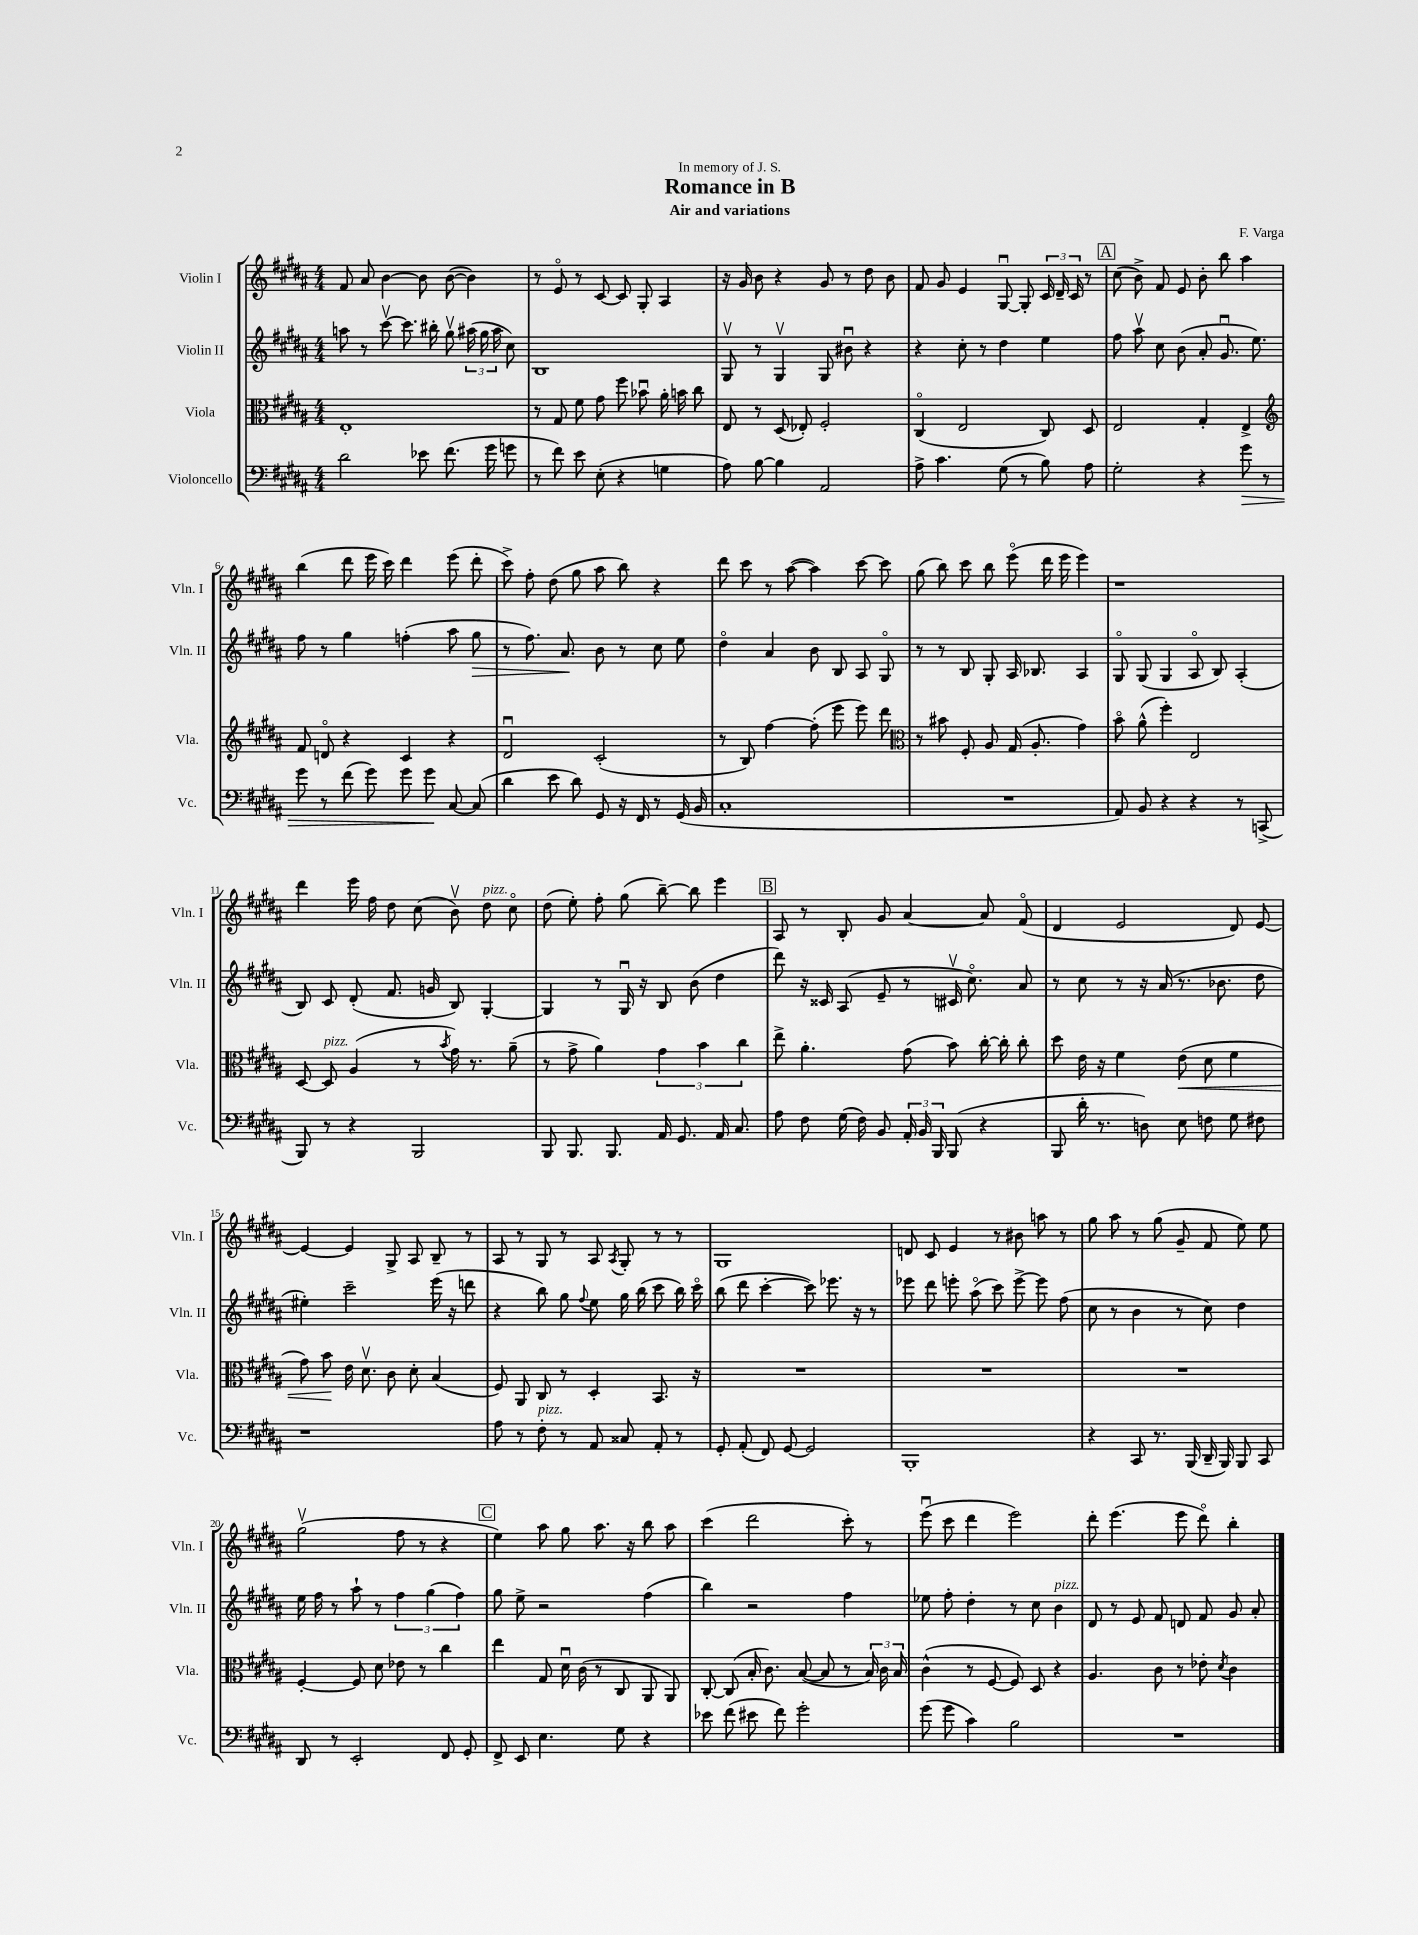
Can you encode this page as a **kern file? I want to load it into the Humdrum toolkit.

**kern	**dynam	**kern	**dynam	**kern	**dynam	**kern
*part4	*part4	*part3	*part3	*part2	*part2	*part1
*staff4	*staff4	*staff3	*staff3	*staff2	*staff2	*staff1
*I"Violoncello	*	*I"Viola	*	*I"Violin II	*	*I"Violin I
*I'Vc.	*	*I'Vla.	*	*I'Vln. II	*	*I'Vln. I
*clefF4	*	*clefC3	*	*clefG2	*	*clefG2
*k[f#c#g#d#a#]	*	*k[f#c#g#d#a#]	*	*k[f#c#g#d#a#]	*	*k[f#c#g#d#a#]
*M4/4	*	*M4/4	*	*M4/4	*	*M4/4
=1	=1	=1	=1	=1	=1	=1
2d#\	.	1E'	.	8aan\	.	8f#/
.	.	.	.	8r	.	8a#/
.	.	.	.	[8ccc#v\	.	[4b\
.	.	.	.	8.ccc#\]	.	.
8e-X\	.	.	.	.	.	8b\]
.	.	.	.	16bb#X'\	.	.
(8.f#\	.	.	.	8gg#v\	.	([8b\
.	.	.	.	(24aa#X\	.	4b\])
.	.	.	.	24gg#\	.	.
16g#\	.	.	.	.	.	.
.	.	.	.	24aa#\	.	.
8gn\	.	.	.	8cc#\)	.	.
=2	=2	=2	=2	=2	=2	=2
8r	.	8r	.	1B	.	8r
8f#\)	.	8G#/	.	.	.	8e/
8e\	.	8f#\	.	.	.	8r
(8E'\	.	8g#\	.	.	.	[8c#/
4r	.	8ff#\	.	.	.	8c#/]
.	.	8b-Xu\	.	.	.	8G#'/
4Gn\	.	16a#'\	.	.	.	4A#/
.	.	16bn\	.	.	.	.
.	.	8cc#\	.	.	.	.
=3	=3	=3	=3	=3	=3	=3
8A#\)	.	8E/	.	8G#v/	.	16r
.	.	.	.	.	.	16g#/
[8B\	.	8r	.	8r	.	8b\
4B\]	.	(8D#/	.	4G#v/	.	4r
.	.	8E-X'/)	.	.	.	.
2AA#/	.	2F#'/	.	8G#/	.	8g#/
.	.	.	.	8b#Xu\	.	8r
.	.	.	.	4r	.	8dd#\
.	.	.	.	.	.	8b\
=4	=4	=4	=4	=4	=4	=4
8A#^\	.	(4C#/	.	4r	.	8f#/
4.c#\	.	.	.	.	.	8g#/
.	.	2E/	.	8cc#'\	.	4e/
.	.	.	.	8r	.	.
(8G#\	.	.	.	4dd#\	.	[8G#u/
8r	.	.	.	.	.	8G#'/]
8B\)	.	8C#/)	.	4ee\	.	24c#/
.	.	.	.	.	.	24d#~/
.	.	.	.	.	.	24c#/
8A#\	.	8D#/	.	.	.	8r
!!LO:REH:place=s1:t=A
=5	=5	=5	=5	=5	=5	=5
2G#'\	.	2E/	.	8ff#\	.	(8cc#\
.	.	.	.	8aa#v\	.	8b^\)
.	.	.	.	8cc#\	.	8f#/
.	.	.	.	(8b\	.	8e/
4r	.	4G#'/	.	8a#'/	.	8b'\
.	.	.	.	8.g#u/	.	8bb\
!	!LO:HP:b	!	!	!	!	!
8g#\	>	4E^/	.	.	.	4aa#\
.	.	.	.	8.ee\)	.	.
8r	.	.	.	.	.	.
!!LO:LB:g=z
=6	=6	=6	=6	=6	=6	=6
*	*	*clefG2	*	*	*	*
8g#\	.	8f#/	.	8ff#\	.	(4bb\
8r	.	8dn/	.	8r	.	.
(8f#\	.	4r	.	4gg#\	.	8ddd#\
8g#\)	.	.	.	.	.	16eee\
.	.	.	.	.	.	16ccc#\)
8g#\	.	4c#/	.	(4ffn'\	.	4ddd#\
8g#\	.	.	.	.	.	.
[8C#/	]	4r	.	8aa#\	.	(8eee\
!	!	!	!	!	!LO:HP:b	!
(8C#/]	.	.	.	8gg#\	>	8ddd#'\
=7	=7	=7	=7	=7	=7	=7
4d#\	.	2d#u/	.	8r	.	8ccc#^\)
.	.	.	.	8.ff#\)	.	8ff#'\
8e\	.	.	.	.	.	(8dd#\
.	.	.	.	8.a#/	.	.
8d#\)	.	.	.	.	.	8gg#\
8GG#/	.	(2c#'/	.	8b\	]	8aa#\
16r	.	.	.	8r	.	8bb\)
16FF#/	.	.	.	.	.	.
8r	.	.	.	8cc#\	.	4r
(16GG#/	.	.	.	8ee\	.	.
16BB/	.	.	.	.	.	.
=8	=8	=8	=8	=8	=8	=8
1C#'	.	8r	.	4dd#\	.	8ddd#\
.	.	8B/)	.	.	.	8ccc#\
.	.	[4ff#\	.	4a#/	.	8r
.	.	.	.	.	.	([8aa#\
.	.	(8ff#'\]	.	8b\	.	4aa#\])
.	.	8eee\	.	8B/	.	.
.	.	8eee\)	.	8A#/	.	[8ccc#\
.	.	8ddd#\	.	8G#/	.	8ccc#\]
=9	=9	=9	=9	=9	=9	=9
*	*	*clefC3	*	*	*	*
1r	.	8r	.	8r	.	(8gg#\
.	.	8b#X\	.	8r	.	8bb\)
.	.	8F#'/	.	8B/	.	8ccc#\
.	.	8A#/	.	8G#'/	.	8bb\
.	.	(16G#/	.	16A#/	.	(8eee\
.	.	8.A#'/	.	8.B-X/	.	.
.	.	.	.	.	.	16ddd#\
.	.	.	.	.	.	16eee\
.	.	4g#\)	.	4A#/	.	4eee\)
=10	=10	=10	=10	=10	=10	=10
8AA#/)	.	8b\	.	8G#/	.	1r
8BB/	.	(8a#^^\	.	(8G#/	.	.
4r	.	4ff#'\)	.	4G#/	.	.
4r	.	2E/	.	8A#/	.	.
.	.	.	.	8B/)	.	.
8r	.	.	.	(4A#'/	.	.
(8CCn^/	.	.	.	.	.	.
!!LO:LB:g=z
=11	=11	=11	=11	=11	=11	=11
8BBB/)	.	[8D#/	.	8B/)	.	4ddd#\
!	!	!LO:TX:a:i:t=pizz.	!	!	!	!
8r	.	8D#/]	.	8c#/	.	.
4r	.	(4A#/	.	(8d#'/	.	16eee\
.	.	.	.	.	.	16ff#\
.	.	.	.	8.f#/	.	8dd#\
2BBB/	.	8r	.	.	.	(8cc#\
.	.	.	.	16gn/	.	.
.	.	8qb/	.	.	.	.
.	.	16g#\)	.	8B/)	.	8bv\)
.	.	8.r	.	.	.	.
!	!	!	!	!	!	!LO:TX:a:i:t=pizz.
.	.	.	.	[4G#'/	.	8dd#\
.	.	(8a#~\	.	.	.	8cc#\
=12	=12	=12	=12	=12	=12	=12
8BBB/	.	8r	.	4G#/]	.	(8dd#\
8.BBB/	.	8g#^\	.	.	.	8ee'\)
.	.	4a#\)	.	8r	.	8ff#'\
8.BBB/	.	.	.	.	.	.
.	.	.	.	16G#u/	.	(8gg#\
.	.	.	.	16r	.	.
16AA#/	.	6g#\	.	8B/	.	[8bb~\)
8.GG#/	.	.	.	.	.	.
.	.	.	.	(8b\	.	8bb\]
.	.	6b\	.	.	.	.
16AA#/	.	.	.	4dd#\	.	4eee\
8.C#/	.	.	.	.	.	.
.	.	6cc#\	.	.	.	.
!!LO:REH:place=s1:t=B
=13	=13	=13	=13	=13	=13	=13
8A#\	.	8ee^\	.	8ddd#\)	.	8A#/
8F#\	.	4.a#'\	.	16r	.	8r
.	.	.	.	16c##X/	.	.
(16G#\	.	.	.	(8A#/	.	8B'/
16F#\)	.	.	.	.	.	.
8BB/	.	.	.	8e~/	.	8g#/
24AA#'/	.	(8g#\	.	8r	.	[4a#/
24BB/	.	.	.	.	.	.
24BBB/	.	.	.	.	.	.
(8BBB/	.	8b\)	.	16c#Xv/	.	.
.	.	.	.	8.cc#\)	.	.
4r	.	[16cc#'\	.	.	.	8a#/]
.	.	16cc#'\]	.	.	.	.
.	.	8cc#'\	.	8a#/	.	(8f#/
=14	=14	=14	=14	=14	=14	=14
8BBB/	.	8dd#\	.	8r	.	4d#/
16d#'\	.	16e\	.	8cc#\	.	.
8.r	.	16r	.	.	.	.
.	.	4f#\	.	8r	.	2e/
8Dn\)	.	.	.	16r	.	.
.	.	.	.	(16a#/	.	.
!	!	!	!LO:HP:b	!	!	!
8E\	.	(8e\	<	8.r	.	.
8Fn\	.	8d#\	.	.	.	.
.	.	.	.	8.b-X\	.	.
8G#\	.	4f#\	.	.	.	8d#/)
8F#X\	.	.	.	8dd#\	.	[8e/
!!LO:LB:g=z
=15	=15	=15	=15	=15	=15	=15
1r	.	8g#\)	.	4ee#X'\)	.	4e/_
.	.	8b\	.	.	.	.
.	.	16e\	[	2ccc#~\	.	4e/]
.	.	8.d#v\	.	.	.	.
.	.	8c#\	.	.	.	8G#^/
.	.	8d#'\	.	.	.	8A#/
.	.	(4B/	.	(16eee\	.	8B~/
.	.	.	.	16r	.	.
.	.	.	.	8dddn\	.	8r
=16	=16	=16	=16	=16	=16	=16
8A#\	.	8F#/)	.	4r	.	8A#/
8r	.	8AA#/	.	.	.	8r
!LO:TX:a:i:t=pizz.	!	!	!	!	!	!
8F#'\	.	8C#/	.	8bb\)	.	8G#/
8r	.	8r	.	8gg#\	.	8r
.	.	.	.	8qqff#/	.	.
8AA#/	.	4D#'/	.	8ee\	.	8A#/
.	.	.	.	.	.	8qA#/
8C##X/	.	.	.	16gg#\	.	8G#'/
.	.	.	.	(16bb\	.	.
8AA#'/	.	8.BB/	.	8ccc#\	.	8r
8r	.	.	.	16bb\)	.	8r
.	.	16r	.	16ccc#\	.	.
=17	=17	=17	=17	=17	=17	=17
8GG#'/	.	1r	.	(8bb\	.	1G#
(8AA#'/	.	.	.	8ddd#\	.	.
8FF#/)	.	.	.	[4ccc#'\	.	.
[8GG#/	.	.	.	.	.	.
2GG#/]	.	.	.	8ccc#\])	.	.
.	.	.	.	8.eee-X\	.	.
.	.	.	.	16r	.	.
.	.	.	.	8r	.	.
=18	=18	=18	=18	=18	=18	=18
1BBB'	.	1r	.	8eee-X\	.	8dn/
.	.	.	.	8ddd#\	.	8c#/
.	.	.	.	8eeen'\	.	4e/
.	.	.	.	(8aa#\	.	.
.	.	.	.	8ccc#\)	.	8r
.	.	.	.	[8eee^\	.	8b#X\
.	.	.	.	8eee\]	.	8aan\
.	.	.	.	(8ff#\	.	8r
=19	=19	=19	=19	=19	=19	=19
4r	.	1r	.	8cc#\	.	8gg#\
.	.	.	.	8r	.	8aa#\
8CC#/	.	.	.	4b\	.	8r
8.r	.	.	.	.	.	(8gg#\
.	.	.	.	8r	.	8g#~/
(16BBB/	.	.	.	.	.	.
16DD#~/	.	.	.	8cc#\)	.	8f#/
16BBB/)	.	.	.	.	.	.
8BBB/	.	.	.	4dd#\	.	8ee\)
8CC#/	.	.	.	.	.	8ee\
!!LO:LB:g=z
=20	=20	=20	=20	=20	=20	=20
8DD#/	.	[4F#'/	.	16ee\	.	(2gg#v\
.	.	.	.	16ff#\	.	.
8r	.	.	.	8r	.	.
2EE'/	.	8F#/]	.	8aa#`\	.	.
.	.	8d#\	.	8r	.	.
.	.	8e-X\	.	6ff#\	.	8ff#\
.	.	8r	.	.	.	8r
.	.	.	.	(6gg#\	.	.
8FF#/	.	4cc#\	.	.	.	4r
.	.	.	.	6ff#\)	.	.
8GG#'/	.	.	.	.	.	.
!!LO:REH:place=s1:t=C
=21	=21	=21	=21	=21	=21	=21
8FF#^/	.	4ee\	.	8gg#\	.	4ee\)
8EE/	.	.	.	8ee^\	.	.
4.E\	.	8G#/	.	2r	.	8aa#\
.	.	16d#u\	.	.	.	8gg#\
.	.	(16c#\	.	.	.	.
.	.	8r	.	.	.	8.aa#\
8G#\	.	8C#/	.	.	.	.
.	.	.	.	.	.	16r
4r	.	8AA#/	.	(4ff#\	.	8bb\
.	.	8AA#/)	.	.	.	8aa#\
=22	=22	=22	=22	=22	=22	=22
8e-X\	.	[8C#'/	.	4bb\)	.	(4ccc#\
(8f#\	.	(8C#/]	.	.	.	.
8e#X\	.	16B'/	.	2r	.	2ddd#\
.	.	8.c#\)	.	.	.	.
8f#\)	.	.	.	.	.	.
2g#'\	.	([8B/	.	.	.	.
.	.	8B/]	.	.	.	.
.	.	8r	.	4ff#\	.	8ccc#'\)
.	.	24B/)	.	.	.	8r
.	.	24c#\	.	.	.	.
.	.	24B/	.	.	.	.
=23	=23	=23	=23	=23	=23	=23
(8g#\	.	(4c#^^\	.	8ee-X\	.	(8eeeu\
8g#\	.	.	.	8ff#'\	.	8ccc#\
4c#\)	.	8r	.	4dd#'\	.	4ddd#\
.	.	[8F#/	.	.	.	.
2B\	.	8F#/])	.	8r	.	2eee\)
.	.	8D#/	.	8cc#\	.	.
!	!	!	!	!LO:TX:a:i:t=pizz.	!	!
.	.	4r	.	4b\	.	.
=24	=24	=24	=24	=24	=24	=24
1r	.	4.A#/	.	8d#/	.	8ddd#'\
.	.	.	.	8r	.	(4.eee\
.	.	.	.	8e/	.	.
.	.	8c#\	.	8f#/	.	.
.	.	8r	.	8dn/	.	8eee\
.	.	8e-X'\	.	8f#/	.	8ddd#\)
.	.	8qd#/	.	.	.	.
.	.	4c#\	.	8g#/	.	4bb'\
.	.	.	.	8a#'/	.	.
==	==	==	==	==	==	==
*-	*-	*-	*-	*-	*-	*-
